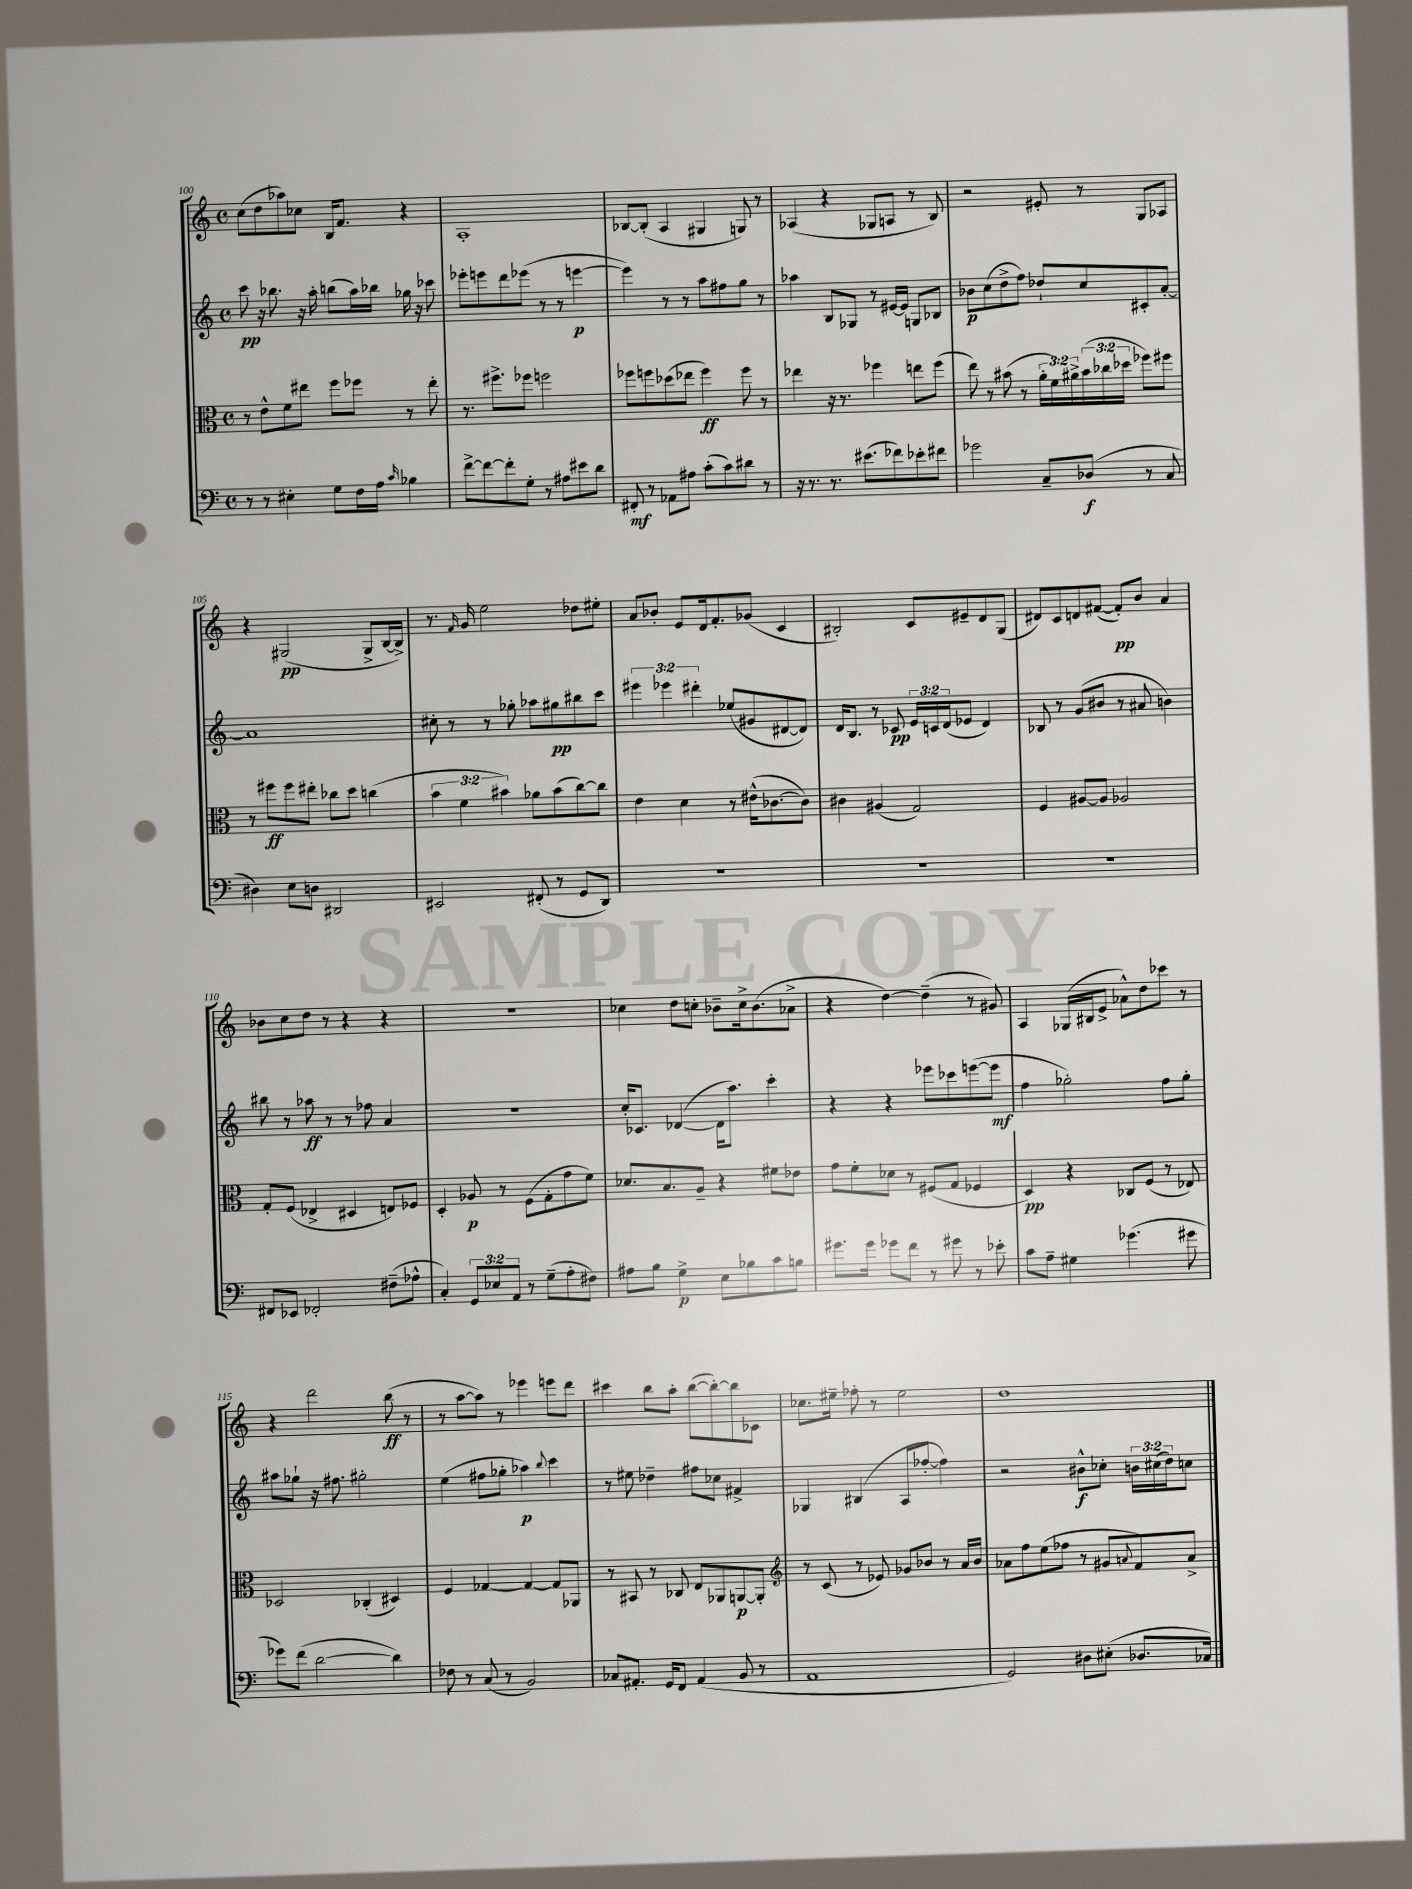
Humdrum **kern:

**kern	**dynam	**kern	**dynam	**kern	**dynam	**kern	**dynam
*part4	*part4	*part3	*part3	*part2	*part2	*part1	*part1
*staff4	*staff4	*staff3	*staff3	*staff2	*staff2	*staff1	*staff1
*clefF4	*	*clefC3	*	*clefG2	*	*clefG2	*
*k[]	*	*k[]	*	*k[]	*	*k[]	*
*M4/4	*	*M4/4	*	*M4/4	*	*M4/4	*
*met(c)	*	*met(c)	*	*met(c)	*	*met(c)	*
=100	=100	=100	=100	=100	=100	=100	=100
8r	.	8r	.	8ccc\	pp	(8cc\L	.
8r	.	8e^^\L	.	16r	.	8dd\	.
.	.	.	.	8.bb-X\	.	.	.
4E#X'\	.	8f\	.	.	.	8aa-X\)	.
.	.	8ee#X\J	.	16r	.	8cc-X\J	.
.	.	.	.	16aa'\	.	.	.
8G\L	.	8ff\L	.	(8bbn\L	.	16B/KL	.
.	.	.	.	.	.	8.f/J	.
16F\L	.	8ff-X\J	.	16aa\L)	.	.	.
16A\JJ	.	.	.	16bb-X\JJ	.	.	.
16qqc/	.	.	.	.	.	.	.
4B-X\	.	8r	.	16gg-X\	.	4r	.
.	.	.	.	16r	.	.	.
.	.	8ee#'\	.	8ccc-X\	.	.	.
=101	=101	=101	=101	=101	=101	=101	=101
[8f^\L	.	8.r	.	8eee-X'\L	.	1A'	.
8f\_	.	.	.	8eeen\	.	.	.
.	.	8.ff#X^\L	.	.	.	.	.
8f'\]	.	.	.	8ddd\	.	.	.
8G'\J	.	8ff-X\J	.	(8eee-X\J	.	.	.
8r	.	2ffn\	.	8r	.	.	.
8A#X\L	.	.	.	8r	.	.	.
8e#X\	.	.	.	[4eeen\	p	.	.
8d\J	.	.	.	.	.	.	.
=102	=102	=102	=102	=102	=102	=102	=102
8FF#X'/	mf	8ff-X\L	.	4eee\])	.	[8B-X/L	.
8r	.	8ffn\	.	.	.	(8B-'/J]	.
8AA-X\L	.	(8dd-X\	.	8r	.	4A/	.
8A#X\J	.	8ee-X\J	.	8r	.	.	.
(8c'\L	.	4ff\)	ff	8aa\L	.	4G#X/	.
8c\)	.	.	.	8ff#X\	.	.	.
8d#X\J	.	8ff\	.	8gg\J	.	8Gn/)	.
8r	.	8r	.	8r	.	8r	.
=103	=103	=103	=103	=103	=103	=103	=103
16r	.	4ee-X\	.	4aa-X\	.	(4A-X/	.
8.r	.	.	.	.	.	.	.
8.r	.	16r	.	8B/L	.	4r	.
.	.	8.r	.	.	.	.	.
.	.	.	.	8G-X/J	.	.	.
(8.e#X\L	.	.	.	.	.	.	.
.	.	4ff-X\	.	8r	.	8G-X/L	.
8f-X\)	.	.	.	[16e#X/LL	.	8An/J	.
.	.	.	.	16e#/JJ]	.	.	.
8e-X'\	.	8een\L	.	8Gn/L	.	8r	.
8f#X\J	.	(8ff-\J	.	8B-X/J	.	8B/)	.
=104	=104	=104	=104	=104	=104	=104	=104
2g-X\	.	8ee\)	.	8b-X\L	p	2r	.
.	.	8r	.	(8cc\	.	.	.
.	.	(8b#X\	.	8dd^\	.	.	.
.	.	8r	.	8ff\J)	.	.	.
8C~/L	.	24a'\LL	.	8dd-X`/L	.	8e#X'/	.
.	.	24f\)	.	.	.	.	.
.	.	24a#X^\	.	.	.	.	.
(8D-X/J	f	(24b#\	.	8cc/	.	8r	.
.	.	24cc-X\	.	.	.	.	.
.	.	24dd-X\JJ	.	.	.	.	.
8r	.	8ff-X\L)	.	8c#X'/	.	8G/L	.
8C/	.	8ff#X\J	.	[8a'/J	.	8A-X/J	.
!!LO:LB:g=z
=105	=105	=105	=105	=105	=105	=105	=105
4D#X\)	.	8r	.	1a]	.	4r	.
.	.	8ff#X\L	ff	.	.	.	.
8E\L	.	8ff#\	.	.	.	(2G#X/	pp
8Dn\J	.	8ee#X'\J	.	.	.	.	.
2DD#X/	.	8cc-X\L	.	.	.	.	.
.	.	8dd\J	.	.	.	.	.
.	.	(4ccn\	.	.	.	8G#^/L	.
.	.	.	.	.	.	[16B/L	.
.	.	.	.	.	.	16B^/JJ])	.
=106	=106	=106	=106	=106	=106	=106	=106
2EE#X/	.	6b\	.	8cc#X'\	.	8.r	.
.	.	.	.	8r	.	.	.
.	.	6f\	.	.	.	.	.
.	.	.	.	.	.	16qqf/	.
.	.	.	.	.	.	16g/	.
.	.	.	.	8r	.	2ee\	.
.	.	6b#X\)	.	.	.	.	.
.	.	.	.	8gg-X'\	.	.	.
(8FF#X'/	.	8a-X\L	.	8aa-X\L	.	.	.
8r	.	(8b#\	.	8gg#X\	pp	.	.
8GG/L	.	[8cc\)	.	8bb#X\	.	8dd-X\L	.
8DD/J)	.	8cc\J]	.	8ccc\J	.	8ee#X'\J	.
=107	=107	=107	=107	=107	=107	=107	=107
1r	.	4e\	.	6eee#X\	.	8a/L	.
.	.	.	.	.	.	8b-X'/J	.
.	.	.	.	6eee-X\	.	.	.
.	.	4d\	.	.	.	8e/L	.
.	.	.	.	6ddd#X'\	.	.	.
.	.	.	.	.	.	16d/k	.
.	.	.	.	.	.	8.f'/	.
.	.	8r	.	(8ee-X/L	.	.	.
.	.	(16e#X^^\KL	.	8g#X/	.	(8g-X/J	.
.	.	[8.c-X\	.	.	.	.	.
.	.	.	.	[8d#X/	.	4c/	.
.	.	8c-\J])	.	8d#/J])	.	.	.
=108	=108	=108	=108	=108	=108	=108	=108
1r	.	4c#X\	.	16d/KL	.	2B#X'/)	.
.	.	.	.	8.B/J	.	.	.
.	.	(4A#X/	.	8r	.	.	.
.	.	.	.	8c-X/	pp	.	.
.	.	2G/)	.	24e/LL	.	8c/L	.
.	.	.	.	24cn/	.	.	.
.	.	.	.	(24d/J	.	.	.
.	.	.	.	8e-X/J	.	8e#X~/	.
.	.	.	.	4d/)	.	8d/	.
.	.	.	.	.	.	(8G/J	.
=109	=109	=109	=109	=109	=109	=109	=109
1r	.	4F/	.	8B-X/	.	8d#X/L)	.
.	.	.	.	8r	.	8c/	.
.	.	[8A#X/L	.	(8g/L	.	8dn/	.
.	.	8A#/J]	.	8b#X/J	.	([8f#X/J	.
.	.	2A-X/	.	8r	.	8f#'/L])	pp
.	.	.	.	8a#X/	.	8b/J	.
.	.	.	.	4bn\)	.	4a/	.
!!LO:LB:g=z
=110	=110	=110	=110	=110	=110	=110	=110
8FF#X/L	.	8G'/L	.	8bb#X\	.	8b-X\L	.
8EE-X/J	.	(8F/J	.	8r	.	8cc\	.
2FF-X'/	.	4E-X^/	.	8aa-X\	ff	8dd\J	.
.	.	.	.	8r	.	8r	.
.	.	4D#X/	.	8r	.	4r	.
.	.	.	.	8ff-X\	.	.	.
(8F#X~\L	.	8En/L)	.	4a/	.	4r	.
8A-X^^\J	.	8F-X/J	.	.	.	.	.
=111	=111	=111	=111	=111	=111	=111	=111
4C'/)	.	4D'/	.	1r	.	1r	.
12GG/L	.	8A-X/	p	.	.	.	.
12E-X/	.	.	.	.	.	.	.
.	.	8r	.	.	.	.	.
12AA/J	.	.	.	.	.	.	.
8r	.	(8F\L	.	.	.	.	.
(8G~\L	.	8G'\	.	.	.	.	.
8A'\	.	8g\	.	.	.	.	.
8F#X\J)	.	8f\J)	.	.	.	.	.
=112	=112	=112	=112	=112	=112	=112	=112
8A#X\L	.	8.d-X/L	.	16cc'/KL	.	4cc-X\	.
.	.	.	.	8.c-X/J	.	.	.
8B\J	.	.	.	.	.	.	.
.	.	8.B/	.	.	.	.	.
4G^\	p	.	.	([4d-X/	.	8dd\L	.
.	.	8A~/J	.	.	.	8ccn'\J	.
8E\L	.	4r	.	16d-\KL]	.	8b-X~\L	.
.	.	.	.	8.aa\J)	.	.	.
8B-X\	.	.	.	.	.	16cc^\k	.
.	.	.	.	.	.	(8.b-\	.
8c\	.	8f#X\L	.	4ccc'\	.	.	.
8Bn\J	.	8e-X\J	.	.	.	8a-X^\J	.
=113	=113	=113	=113	=113	=113	=113	=113
8.g#X\L	.	8g\L	.	4r	.	4r	.
.	.	8f'\	.	.	.	.	.
16g#\Jk	.	.	.	.	.	.	.
8g-X\L	.	8d-X\J	.	4r	.	[4dd\)	.
8f\J	.	8r	.	.	.	.	.
8r	.	(8F#X/L	.	8eee-X\L	.	(4dd~\]	.
8g#X\	.	8G/J	.	8ccc-X\	.	.	.
8r	.	4F-X/	.	([8eeen\	.	8r	.
8e-X'\	.	.	.	8eee\J]	mf	8g#X/)	.
=114	=114	=114	=114	=114	=114	=114	=114
8c\L	.	4D/)	pp	4ff\	.	4A/	.
8A~\J	.	.	.	.	.	.	.
4G#X\	.	4r	.	2gg-X'\)	.	(16G-X/LL	.
.	.	.	.	.	.	16B#X/J	.
.	.	.	.	.	.	8e^/J	.
(4.g-X\	.	8C-X/L	.	.	.	8a-X^^\L)	.
.	.	(8F/J	.	.	.	8dd\	.
.	.	8r	.	8ff\L	.	8ccc-X\J	.
8g#X\	.	8E-X/)	.	8gg-'\J	.	8r	.
!!LO:LB:g=z
=115	=115	=115	=115	=115	=115	=115	=115
8g-X\L)	.	2D-X/	.	8aa#X\L	.	4r	.
(8f\J	.	.	.	8gg-X`\J	.	.	.
[2d\	.	.	.	16r	.	2ddd\	.
.	.	.	.	8.ff#X\	.	.	.
.	.	(4C-X'/	.	2gg#X'\	.	.	.
4d\])	.	4D#X/)	.	.	.	(8bb\	ff
.	.	.	.	.	.	8r	.
=116	=116	=116	=116	=116	=116	=116	=116
8F-X\	.	4F/	.	(4ee\	.	8r	.
8r	.	.	.	.	.	[8aa\L	.
(8C/	.	[4G-X/	.	8ff#X\L	.	8aa\J])	.
8r	.	.	.	8gg-X'\J	.	8r	.
2BB/)	.	4G-/_	.	4aa-X\)	p	4eee-X\	.
.	.	.	.	8qqbb/	.	.	.
.	.	8G-/L]	.	4ccc\	.	8eeen\L	.
.	.	8AA-X/J	.	.	.	8ddd\J	.
=117	=117	=117	=117	=117	=117	=117	=117
8C-X/L	.	8r	.	8r	.	4ccc#X\	.
8.AA#X'/J	.	8BB#X/	.	8ee#X\	.	.	.
.	.	8r	.	4dd-X~\	.	8bb\L	.
16GG/KL	.	.	.	.	.	.	.
8FF/J	.	8C-X/	.	.	.	8aa'\J	.
(4AA#/	.	8E/L	.	8ff#X\L	.	([8bb\L	.
.	.	8AA-X/	.	8cc-X\J	.	8bb'\_)	.
8BB/	.	[8AAn/	p	4f#X^/	.	8bb\]	.
8r	.	8AA'/J]	.	.	.	8c-X\J	.
=118	=118	=118	=118	=118	=118	=118	=118
*	*	*clefG2	*	*	*	*	*
1AA	.	8r	.	4G-X/	.	8.cc-X\L	.
.	.	(8c/	.	.	.	.	.
.	.	.	.	.	.	16ee#X~\Jk	.
.	.	8r	.	(4B#X/	.	8ff-X'\	.
.	.	8e-X/)	.	.	.	8r	.
.	.	8g-X/L	.	8A/L	.	2ee#\	.
.	.	8b-X/J	.	[8ff-X'/J	.	.	.
.	.	8r	.	4ff-\])	.	.	.
.	.	16a/LL	.	.	.	.	.
.	.	16b-/JJ	.	.	.	.	.
=119	=119	=119	=119	=119	=119	=119	=119
2GG/)	.	8a-X\L	.	2r	.	1dd	.
.	.	8ff\	.	.	.	.	.
.	.	(8ee\	.	.	.	.	.
.	.	8ff-X\J	.	.	.	.	.
8D#X\L	.	8r	.	8b#X^^\L	f	.	.
(8E#X'\J	.	8g#X/L	.	8cc-X'\J	.	.	.
.	.	8qqan/	.	.	.	.	.
8.D-X/L	.	8f/)	.	24bn\LL	.	.	.
.	.	.	.	(24cc#X\	.	.	.
.	.	.	.	24dd\J)	.	.	.
.	.	8a^/J	.	8ccn\J	.	.	.
16C-X/Jk)	.	.	.	.	.	.	.
==	==	==	==	==	==	==	==
*-	*-	*-	*-	*-	*-	*-	*-
